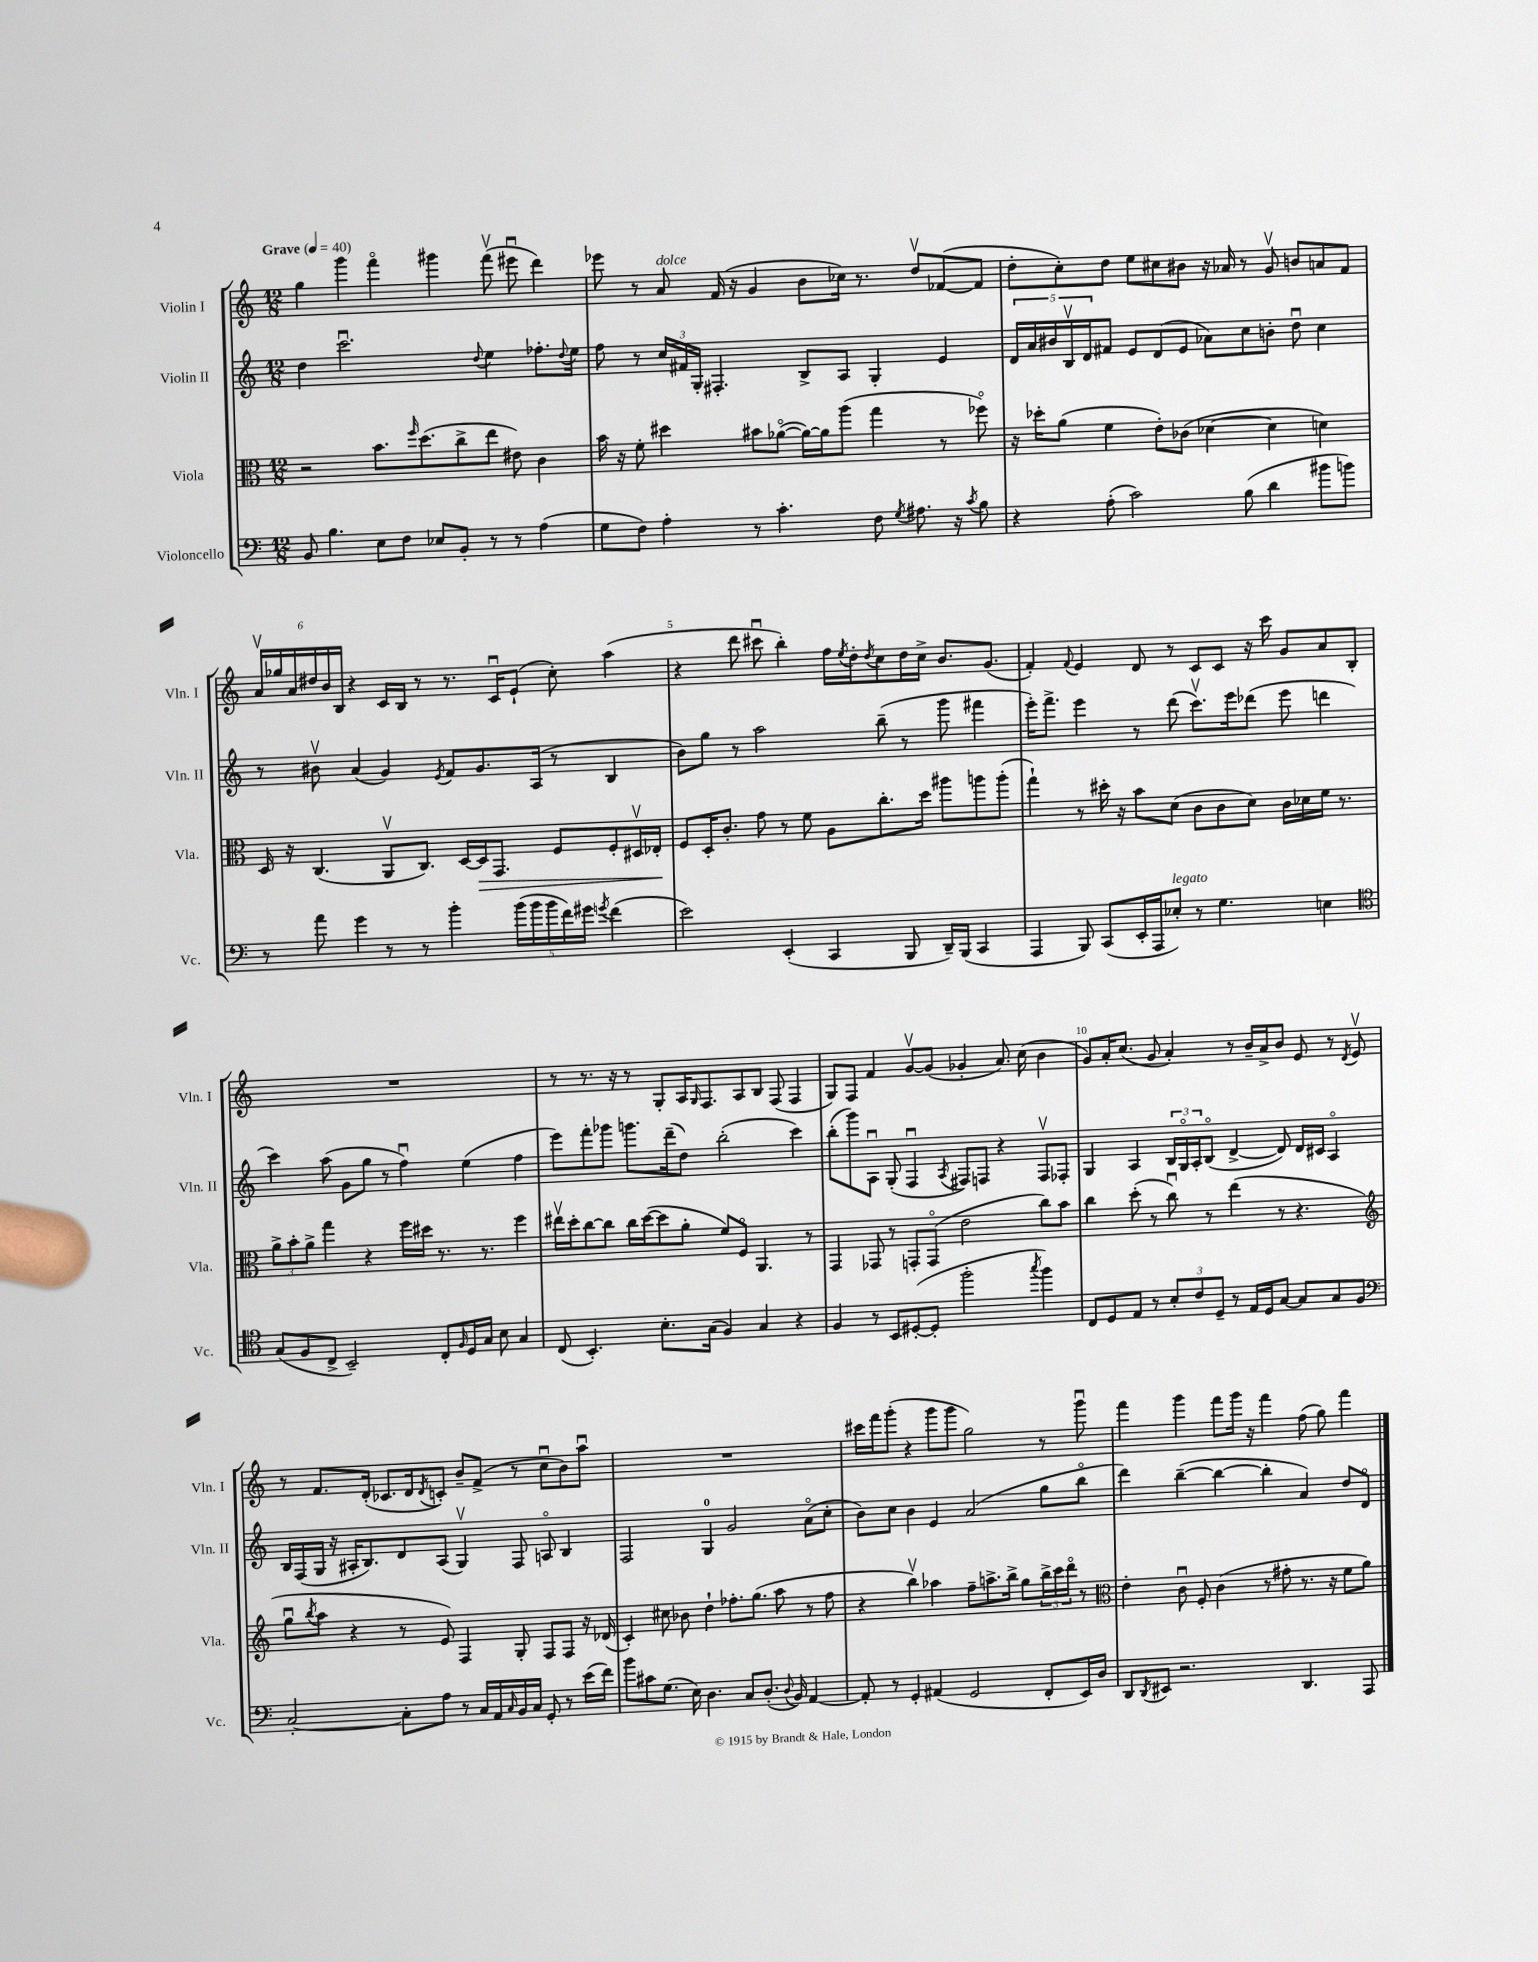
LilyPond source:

<<
\new StaffGroup <<
\new Staff = "s0" \with { instrumentName = "Violin I" shortInstrumentName = "Vln. I" } {
    \clef treble \key c \major \numericTimeSignature \time 12/8 \tempo "Grave" 4 = 40
    g''4 g'''4 f'''4\flageolet gis'''4 f'''8\upbow( eis'''8\downbow d'''4) |
    ees'''8 r8 a'8^\markup { \italic "dolce" } f'16( r16 g'4 b'8 ces''16) r8. d''8\upbow fes'8~( fes'8 |
    d''8-. c''8-.) d''8 e''8 cis''8 bis'8 r16 aes'16 r8 g'8\upbow b'8 a'8 f'8 |
    \tuplet 6/4 { a'16\upbow ges''16 a'16 dis''16 b'16 b16 } r4 c'16 b16 r8 r8. c'16\downbow e'8-!( c''8-.) a''4( |
    r4 d'''8 cis'''8\downbow b''4-.) f''16 \acciaccatura { e''8 } d''16-. \acciaccatura { d''8 } c''8 d''16 c''16-> b'8. g'8.( |
    f'4-.) \appoggiatura { f'8 } e'4 d'8 r8 c'8 c'8 r16 c'''16 g'8 a'8 b8-. |
    R1. |
    r8 r8. r16 r8 g8-. a16 \grace { g16 } f8. a8 b8 f8( f4 |
    g8) f8 f'4 g'8~\upbow g'8( ges'4-. a'8.) c''16( b'4 |
    g'8) a'16-. c''8.( g'8 a'4-.) r8 b'16-- a'16-> b'8 e'8 r8 \acciaccatura { d'8 } e'8\upbow |
    r8 f'8. d'16-.( ces'8. d'16 \acciaccatura { d'8 } c'8-.) b'8-- f'8->( r8 c''8\downbow b'8) a''8\downbow |
    R1. |
    cis'''16 f'''16 g'''8-.( r4 g'''8 g'''8 g''2) r8 g'''8\downbow |
    f'''4 g'''4 f'''8 g'''16 r16 f'''4 f''8( g''8) f'''4 \bar "|." |
}
\new Staff = "s1" \with { instrumentName = "Violin II" shortInstrumentName = "Vln. II" } {
    \clef treble \key c \major \numericTimeSignature \time 12/8
    d''4 c'''2.\downbow \appoggiatura { d''8 } e''4 fes''8.-. \appoggiatura { d''8 } e''16 |
    f''8 r8 \tuplet 3/2 { c''16 fis'16 g16-. } fis4.-. b8-> a8 g4-. e'4 |
    \tuplet 5/4 { d'16 a'16 bis'16 b16\upbow d'16 } fis'8 e'8 d'8( e'8 aes'8) c''8 b'8-. d''8\downbow c''4 |
    r8 bis'8\upbow a'4( g'4) \acciaccatura { e'8 } f'8 g'8. a16( r8 b4 |
    b'8) g''8 r8 a''2 b''8--( r8 g'''8 fis'''4 |
    e'''16-.) f'''8.-> e'''4 r8 d'''8( c'''8.\upbow) e'''16 des'''8( e'''8 d'''4 |
    c'''4) a''8( g'8 g''8 r8 f''4\downbow) e''4( f''4 |
    e'''8) f'''8-. ges'''8 g'''8. d'''16--( d''8) b''2-.( c'''4) |
    b''8-.( g'''8) a8\downbow g8-.( f4\downbow \acciaccatura { a8 } fis8) f8 r4 f8\upbow fes8-. |
    g4 a4 \tuplet 3/2 { b16 g16\flageolet a16-. } b8\flageolet( d'4~-> d'8) d'16 cis'16 a4\flageolet |
    b16 f16( g16 r16 ais16-. b8.) d'8 ais8( g4\upbow) f8 a8\flageolet b4 |
    f2 g4-0 g'2 a'8\flageolet( c''8-. |
    b'8) c''8 b'4 e'4 a'2( g''8 b''8\flageolet |
    d'''4) b''4~--( b''4~ b''4-. a'4) d''8 d'8\flageolet \bar "|." |
}
\new Staff = "s2" \with { instrumentName = "Viola" shortInstrumentName = "Vla." } {
    \clef alto \key c \major \numericTimeSignature \time 12/8
    r2 b'8. \grace { f''16 } d''8.( c''8-> e''8 eis'8) c'4 |
    b'16 r16 f'8-. dis''4 bis'8 aes'8~\flageolet( aes'16~) aes'16 a''8( g''4 r8 fes''8\flageolet) |
    r16 des''16-. a'8( f'4 e'8-.) ces'8( des'4~ des'4 d'4) |
    d16 r16 c4.( a,8\upbow c8.) d16~ d16\> g,8. f8 f8-. dis16\upbow ees16-.\! |
    f8 d16-. c'8.-. g'8 r8 f'8 a8 c''8.-. d''16 ais''8 a''8 a''8-.( |
    g''4-!) r8 dis''16-. r16 b'8 d'8( c'8 c'8 d'8) c'16 des'16 f'16 r8. |
    \tuplet 3/2 { a'8-> b'8-. a'8-> } g''4 r4 f''16 dis''16 r8. r8. f''4 |
    eis''16\upbow d''16-. c''8~ c''8 c''16 d''16~( d''8 a'8-. f'8) f8\flageolet a,4. r8 |
    g,4 ges,8 r8 g,8-. g,8\flageolet( e'2 c''8) b'8 |
    c''4 d''8-.( r8 c''8\downbow) r8 e''4( r8 r4. |
    \clef treble g''8\downbow \acciaccatura { b''8 } a''8 r4 r8 e'8) f4 g8-. f8 f8 r16 des'16( |
    c'4-.) cis''8 bes'8 d''4-! fes''8.-. g''8.( a''8 r8 fes''8 |
    r4 b''4\upbow) aes''4 f''8-- a''8.-> b''16-> g''8 \tuplet 3/2 { b''16-> c'''16 d'''16\flageolet } r8 |
    \clef alto e'4-. c'8\downbow f8-. c'4( r8 gis'8-. r8. r16 f'8 a'8) \bar "|." |
}
\new Staff = "s3" \with { instrumentName = "Violoncello" shortInstrumentName = "Vc." } {
    \clef bass \key c \major \numericTimeSignature \time 12/8
    b,8 b4. e8 f8 ees8 b,8-. r8 r8 a4( |
    g8 f8) a4-. r8 c'4.-. f8 \acciaccatura { g8 } ais8. r16 \acciaccatura { c'8 } b8 |
    r4 a8-.( c'2) b8( d'4 bis'8 b'8) |
    r8 a'8 g'4 r8 r8 b'4-. \tuplet 5/4 { b'16( b'16 b'16 f'16) gis'16 } \acciaccatura { g'8 } f'4( |
    e'2) e,4-.( c,4 b,,8 d,16--) b,,16( c,4 |
    a,,4 b,,8) c,8( e,16-. a,,16 ees8-.^\markup { \italic "legato" }) r8 g4. e4 |
    \clef tenor g8( f8 c8-> b,2--) c8-. \grace { f16 } d16 g16 b8 g4 |
    c8( b,4.-.) b8.-. g16( f4) g4 r4 |
    f4 r8 b,8 dis8~-.( dis8-. f''2-. \acciaccatura { g''8 } f''4) |
    c8 d8 e8 r8 \tuplet 3/2 { b8-. c'8 d8-- } r8 e16 d16 g8~ g8 g8 f8 |
    \clef bass c2~-. c8-. a8 r8 c16 a,16 \grace { c16 } b,16 c16 g,8-. r8 e'16( f'16) |
    b'8 cis'8 g8.( e16) d4. c8 d8.-.( \appoggiatura { d8 } b,16) a,4~ |
    a,8-. r8 g,4-. ais,4( g,2 f,8-. e,16) d16 |
    d,8 \acciaccatura { d,8 } eis,8 r2. d,4. a,,8 \bar "|." |
}
>>
>>
\layout { \context { \Score \override BarNumber.break-visibility = ##(#f #t #t) barNumberVisibility = #(every-nth-bar-number-visible 5) } }
